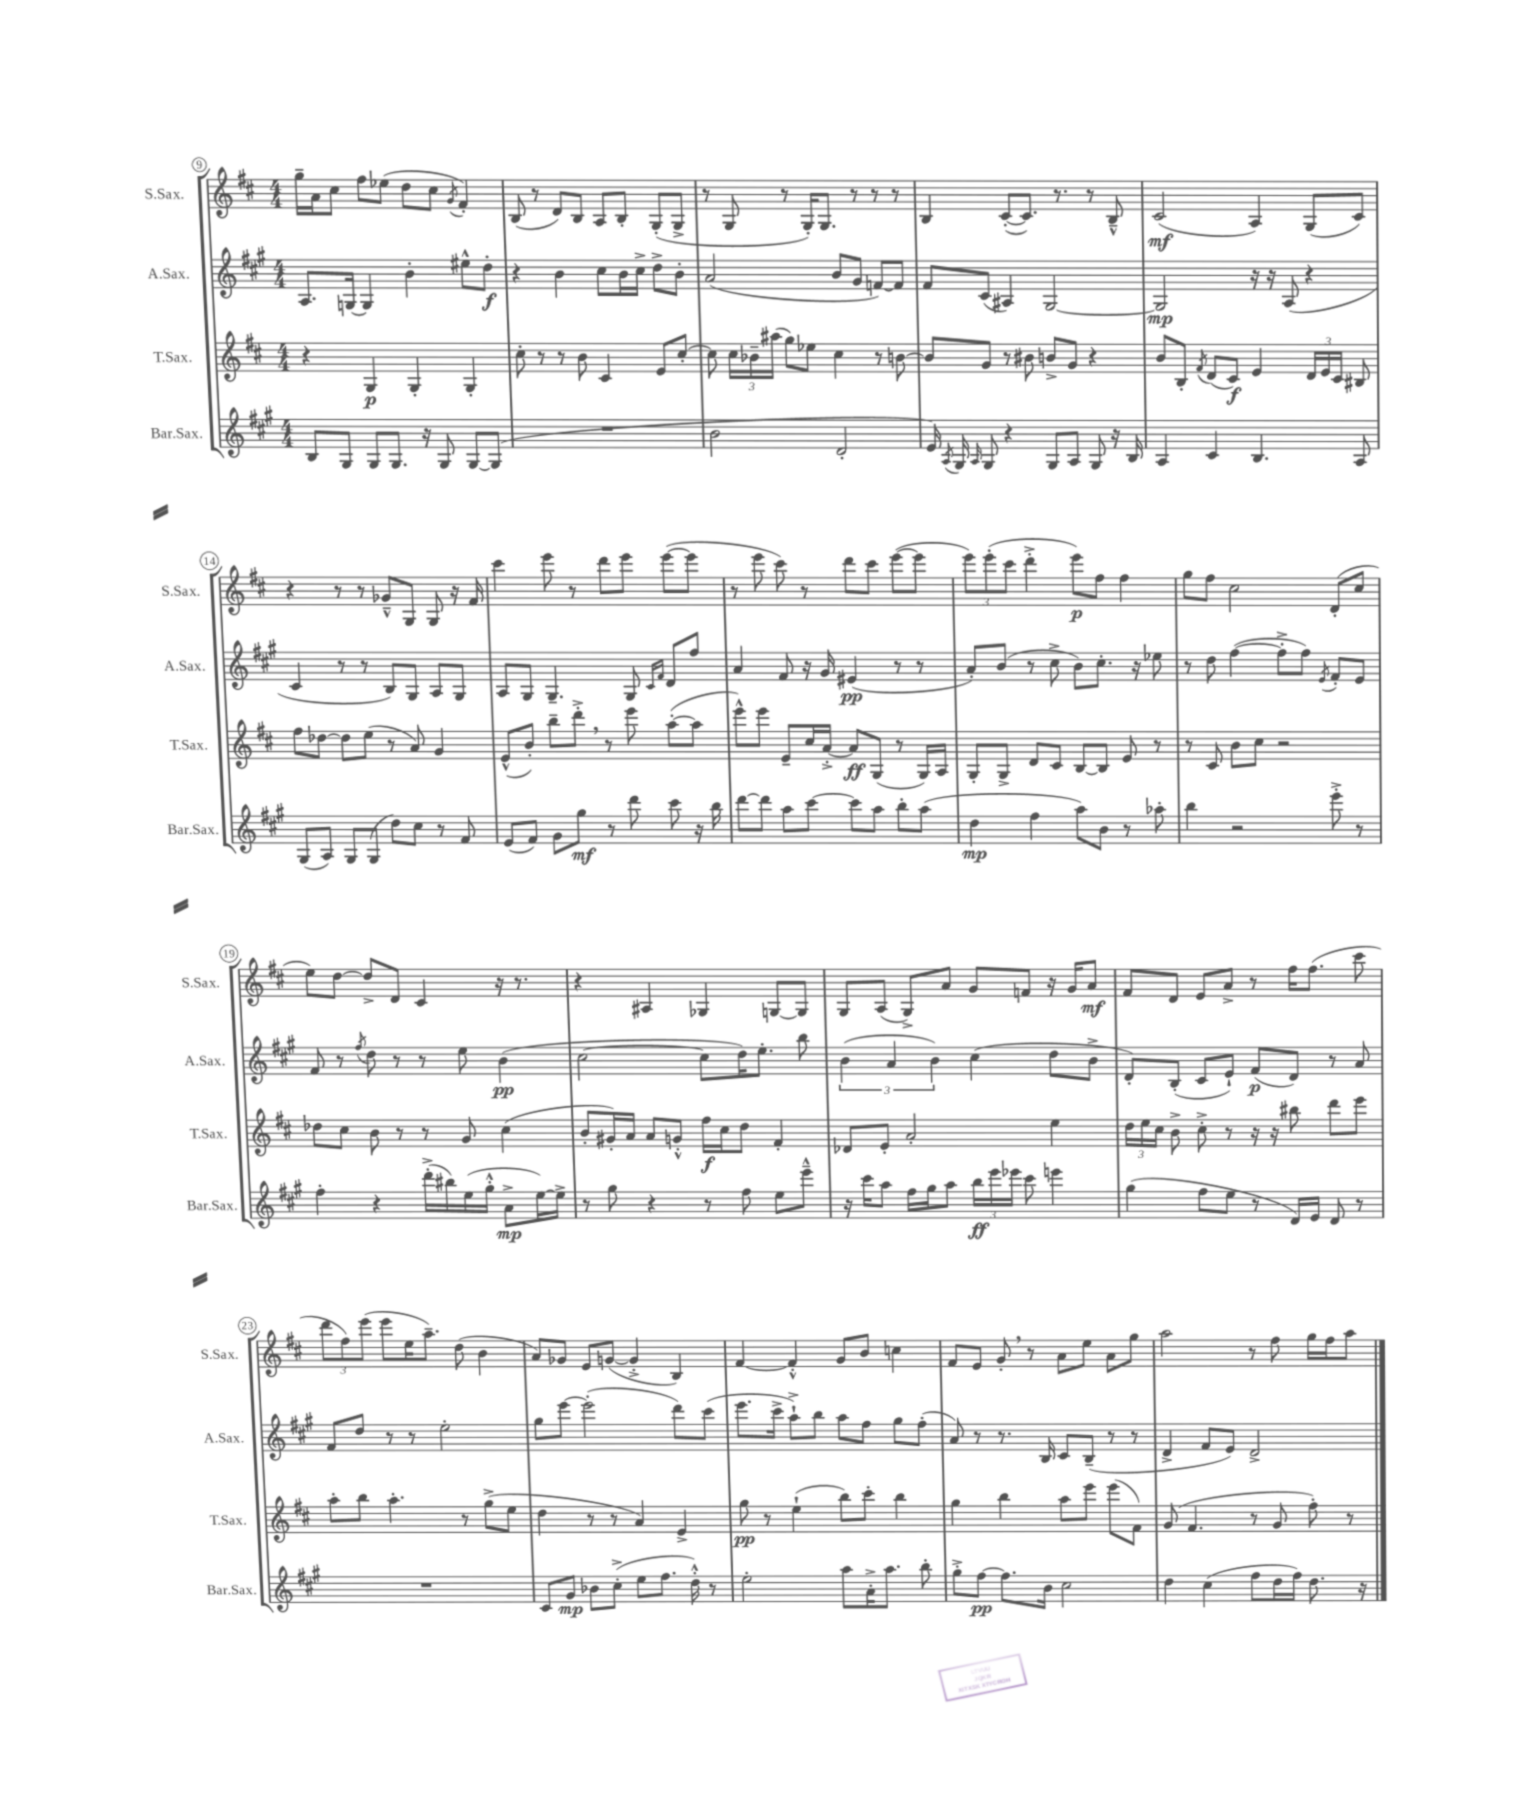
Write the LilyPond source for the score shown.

<<
\new StaffGroup <<
\new Staff = "s0" \with { instrumentName = "S.Sax." shortInstrumentName = "S.Sax." } {
    \clef treble \key d \major \numericTimeSignature \time 4/4
    \autoBeamOff g''16[-- a'16 cis''8] fis''8[ ees''8]( d''8[ cis''8] \acciaccatura { g'8 } fis'4-.) |
    b8( r8 d'8[) b8] a8[ b8]-. g8[-.( g8]-> |
    r8 g8 r8 g16[-.) g8.] r8 r8 r8 |
    b4 cis'8[~-.( cis'8.]) r8. r8 b8---^ |
    cis'2\mf( a4) g8[( cis'8]) |
    r4 r8 r8 ges'8[---^ g8] g8 r16 fis'16 |
    cis'''4 e'''8 r8 d'''8[ e'''8] e'''8[~( e'''8] |
    r8 e'''8 cis'''8) r8 d'''8[ cis'''8] e'''8[~( e'''8] |
    \tuplet 3/2 { e'''8[) e'''8-.( cis'''8] } d'''4-.-> e'''8[\p) fis''8] fis''4 |
    g''8[ fis''8] cis''2 d'8[-.( cis''8] |
    e''8[) d''8]~ d''8[-> d'8] cis'4 r16 r8. |
    r4 ais4 ges4 g8[~ g8] |
    g8[ a8]( g8[->) a'8] g'8[ f'8] r16 g'16[ a'8]\mf |
    fis'8[ d'8] e'8[ a'8]-> r8 fis''16[ fis''8.]( cis'''8 |
    \tuplet 3/2 { d'''8[ fis''8) e'''8]( } e'''8[ e''16 a''8.]--) d''8( b'4 |
    a'8[) ges'8] e'8[ g'8]~( g'4-.-> b4) |
    fis'4~ fis'4-.-^ g'8[ b'8] c''4 |
    fis'8[ e'8] g'8-. \breathe r8 a'8[ e''8] a'8[ g''8] |
    a''2 r8 fis''8 g''16[ fis''16 a''8] \bar "|." |
}
\new Staff = "s1" \with { instrumentName = "A.Sax." shortInstrumentName = "A.Sax." } {
    \clef treble \key a \major \numericTimeSignature \time 4/4
    \autoBeamOff a8.[ g16]~ g4 b'4-. eis''8[-^ d''8]-.\f |
    r4 b'4 cis''8[ b'16 cis''16]-> d''8[-> b'8]-. |
    a'2( b'8[ gis'8] f'8[~) f'8] |
    fis'8[ cis'8]( ais4) gis2~ |
    gis2\mp r16 r16 a8( r4 |
    cis'4 r8 r8 b8[) gis8] a8[ gis8] |
    a8[ gis8] gis4.-- gis8 \grace { cis'16[ fis'16] } d'8[ fis''8] |
    a'4 fis'8 r16 gis'16 eis'4\pp( r8 r8 |
    a'8[-.) b'8]( r8 cis''8-> b'8[) cis''8.]-. r16 ees''8 |
    r8 d''8 fis''4~( fis''8[-.-> fis''8]) \acciaccatura { e'8 } fis'8[-. e'8] |
    fis'8 r8 \acciaccatura { fis''8 } d''8 r8 r8 e''8 b'4\pp( |
    cis''2~ cis''8[ d''16) e''8.]-. b''8 |
    \tuplet 3/2 { b'4( a'4 b'4) } cis''4( d''8[ b'8]-> |
    d'8[-.) b8]-.( cis'8[ e'8]-!) fis'8[\p( d'8]) r8 a'8 |
    fis'8[ d''8] r8 r8 e''2-. |
    gis''8[ e'''8]~ e'''2-.( d'''8[) cis'''8]( |
    e'''8.[ cis'''16]-> a''8[-!->) b''8] a''8[ fis''8] gis''8[ fis''8]-.( |
    a'8) r8 r8. b16 cis'8[ b8]--( r8 r8 |
    d'4-> fis'8[ e'8]) d'2-> \bar "|." |
}
\new Staff = "s2" \with { instrumentName = "T.Sax." shortInstrumentName = "T.Sax." } {
    \clef treble \key d \major \numericTimeSignature \time 4/4
    \autoBeamOff r4 g4\p g4-. g4-. |
    cis''8-. r8 r8 b'8 cis'4 e'8[ cis''8]~-. |
    cis''8 \tuplet 3/2 { cis''16[ bes'16-- ais''16]( } g''8[) ees''8] cis''4 r8 b'8~ |
    b'8[ g'8] r8 bis'8 b'8[-> g'8] r4 |
    b'8[ b8]-. \acciaccatura { fis'8 } d'8[( cis'8]\f) e'4 \tuplet 3/2 { d'16[ e'16 cis'16] } bis8 |
    fis''8[ des''8]~ des''8[ e''8]( r8 a'8) g'4 |
    e'8[-^( b'8]-.) b''8[-- d'''8]-.-> \breathe r8 e'''8 a''8[~-.( a''8] |
    e'''8[-^) e'''8] e'8[-- cis''16 a'16]~-.-> a'8[\ff g8]( r8 g16[) a16] |
    g8[-. g8]-> d'8[ cis'8] b8[~ b8] e'8 r8 |
    r8 cis'8 b'8[ cis''8] r2 |
    des''8[ cis''8] b'8 r8 r8 g'8 cis''4( |
    b'8[-. gis'16-.) a'16] a'8[ g'8]-.-^ fis''16[\f cis''16 d''8] fis'4-. |
    des'8[ e'8]-. a'2-. e''4 |
    \tuplet 3/2 { d''16[ e''16 cis''16] } b'8-> cis''8-.-> r8 r16 r16 bis''8 d'''8[ e'''8] |
    a''8[-. b''8] a''4.-. r8 g''8[->( e''8] |
    d''4 r8 r8 a'4) e'4-> |
    g''8\pp r8 e''4-!( b''8[) cis'''8]-. b''4 |
    g''4 b''4 a''8[ e'''8] e'''8[( fis'8]) |
    g'8( fis'4. r8 g'8 fis''8-.) r8 \bar "|." |
}
\new Staff = "s3" \with { instrumentName = "Bar.Sax." shortInstrumentName = "Bar.Sax." } {
    \clef treble \key a \major \numericTimeSignature \time 4/4
    \autoBeamOff b8[ gis8] gis8[ gis8.] r16 gis8 gis8[~ gis8]( |
    R1 |
    b'2 d'2-. |
    e'16) \acciaccatura { a8 } gis16 \grace { a16 } gis8 r4 gis8[ a8] gis8 r16 b16 |
    a4 cis'4 b4. a8 |
    gis8[( a8]) gis8[ gis8]( d''8[) cis''8] r8 fis'8 |
    e'8[( fis'8]) gis'8[ gis''8]\mf r8 d'''8 cis'''8 r16 b''16 |
    d'''8[~ d'''8] a''8[ cis'''8]~ cis'''8[ a''8] b''8[-. a''8]( |
    d''4\mp fis''4 a''8[) b'8] r8 aes''8-. |
    b''4 r2 e'''8-.-> r8 |
    fis''4-. r4 d'''16[-.->( bis''16) e''16( gis''16]-.-^ a'8[->\mp e''16~) e''16]-> |
    r8 gis''8 r4 r8 fis''8 e''8[ e'''8]---^ |
    r16 cis'''16[ a''8] fis''16[ gis''16 a''8] \tuplet 3/2 { b''16[\ff e'''16 ees'''16] } cis'''8 e'''4 |
    gis''4( fis''8[ e''8] r8 d'16[) e'16] d'8 r8 |
    R1 |
    cis'8[ gis'8]\mp bes'8[ cis''8]-.->( e''8[ fis''8.] d''16-.-^) r8 |
    e''2-. a''8[ a'16-.-> a''8.] b''8-. |
    gis''8[-.-> fis''8]~\pp fis''8.[ b'16] cis''2 |
    d''4 cis''4( fis''8[ d''16 fis''16]) d''8. r16 \bar "|." |
}
>>
>>
\layout { \context { \Score currentBarNumber = #9 \override BarNumber.stencil = #(make-stencil-circler 0.1 0.3 ly:text-interface::print) } }
